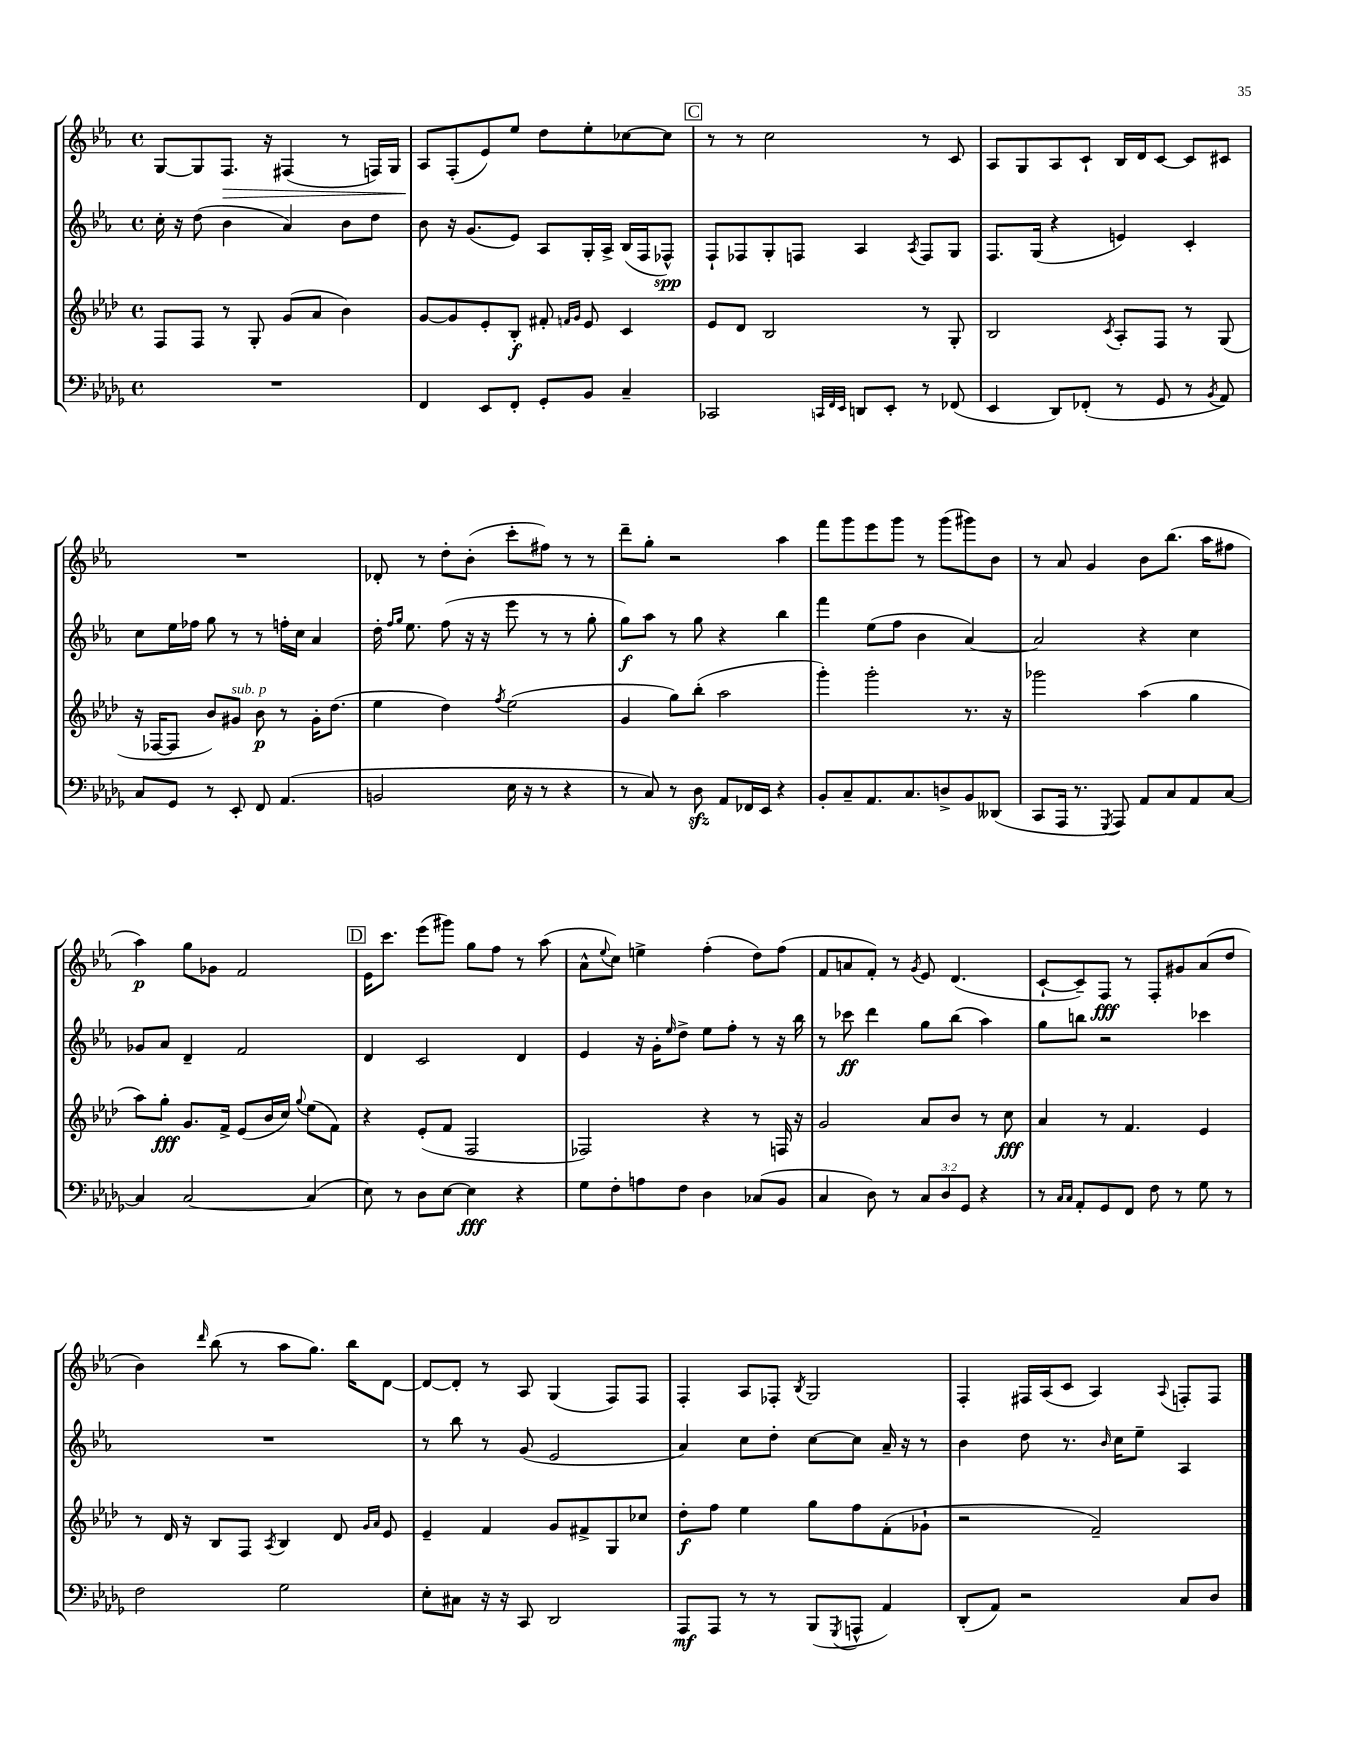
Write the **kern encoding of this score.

**kern	**kern	**kern	**kern
*staff4	*staff3	*staff2	*staff1
*clefF4	*clefG2	*clefG2	*clefG2
*k[b-e-a-d-g-]	*k[b-e-a-d-]	*k[b-e-a-]	*k[b-e-a-]
*M4/4	*M4/4	*M4/4	*M4/4
*met(c)	*met(c)	*met(c)	*met(c)
1r	8F	16cc'	[8G
.	.	16r	.
.	8F	(8dd	8G]
.	8r	4b-	8.F
.	8G'	.	.
.	.	.	16r
.	(8g	4a-)	(4F#
.	8a-	.	.
.	4b-)	8b-	8r
.	.	8dd	16F)
.	.	.	16G
=	=	=	=
4FF	[8g	8b-	8A-
.	8g]	16r	(8F'
.	.	(8.g	.
8EE-	8e-'	.	8e-)
8FF'	8B-'	8e-)	8ee-
8GG-'	8f#'	8A-	8dd
.	16qqf	.	.
.	16qqg	.	.
8BB-	8e-	16G'	8ee-'
.	.	16A-^	.
4C~	4c	(16B-	[8cc-
.	.	16F	.
.	.	8F-^^)	8cc-]
=	=	=	=
2CC-	8e-	8F`	8r
.	8d-	8F-	8r
.	2B-	8G'	2cc
.	.	8F	.
32qqCC	.	.	.
32qqFF	.	.	.
32qqEE-	.	.	.
8DD	.	4A-	.
8EE-'	.	.	.
.	.	8qA-	.
8r	8r	8F	8r
(8FF-	8G'	8G	8c
=	=	=	=
4EE-	2B-	8.F	8A-
.	.	.	8G
.	.	(16G	.
8DD-)	.	4r	8A-
(8FF-'	.	.	8c`
.	8qc	.	.
8r	8A-'	4e)	16B-
.	.	.	16d
8GG-	8F	.	[8c
8r	8r	4c'	8c]
8qBB-	.	.	.
8AA-)	(8G	.	8c#
=	=	=	=
8C	16r	8cc	1r
.	[16F-	.	.
8GG-	8F-]	16ee-	.
.	.	16ff-	.
8r	8b-)	8gg	.
8EE-'	8g#	8r	.
8FF	8b-	8r	.
(4.AA-	8r	16ff'	.
.	.	16cc	.
.	16g#'	4a-	.
.	(8.dd-	.	.
=	=	=	=
2BB	4ee-	16dd'	8d-'
.	.	16qqff	.
.	.	16qqgg	.
.	.	8.ee-	.
.	.	.	8r
.	4dd-)	(8ff	8dd'
.	.	16r	(8b-'
.	.	16r	.
.	8qff	.	.
16E-	(2ee-	8eee-	8ccc'
16r	.	.	.
8r	.	8r	8ff#)
4r	.	8r	8r
.	.	8gg'	8r
=	=	=	=
8r	4g	8gg)	8ddd~
8C)	.	8aa-	8gg'
8r	8gg)	8r	2r
8D-	(8bb-'	8gg	.
8AA-	2aa-	4r	.
16FF-	.	.	.
16EE-	.	.	.
4r	.	4bb-	4aa-
=	=	=	=
8BB-'	4ggg')	4fff	8fff
8C~	.	.	8ggg
8.AA-	2ggg'	(8ee-	8eee-
.	.	8ff	8ggg
8.C	.	.	.
.	.	4b-	8r
8D^	.	.	(8ggg
8BB-	8.r	[4a-)	8ggg#)
(8DD--	.	.	8b-
.	16r	.	.
=	=	=	=
8CC	2ggg-	2a-]	8r
16AAA-	.	.	8a-
8.r	.	.	.
.	.	.	4g
8qGGG-	.	.	.
8AAA-)	.	.	.
8AA-	(4aa-	4r	8b-
8C	.	.	(8.bb-
8AA-	4gg	4cc	.
.	.	.	16aa-
[8C	.	.	8ff#
=	=	=	=
4C]	8aa-)	8g-	4aa-)
.	8gg'	8a-	.
[2C	8.g	4d~	8gg
.	.	.	8g-
.	16f^	.	.
.	(8e-	2f	2f
.	16b-	.	.
.	16cc)	.	.
.	8qqgg	.	.
(4C]	(8ee-	.	.
.	8f)	.	.
=	=	=	=
8E-)	4r	4d	16e-
.	.	.	8.ccc
8r	.	.	.
8D-	(8e-'	2c	(8eee-
[8E-	8f	.	8ggg#)
4E-]	2F	.	8gg
.	.	.	8ff
4r	.	4d	8r
.	.	.	(8aa-
=	=	=	=
8G-	2F-)	4e-	8a-^^
.	.	.	8qqee-
8F'	.	.	8cc)
8A	.	16r	4ee^
.	.	16g'	.
.	.	16qqee-	.
8F	.	8dd^	.
4D-	4r	8ee-	(4ff'
.	.	8ff'	.
(8C-	8r	8r	8dd)
8BB-	16F	16r	(8ff
.	16r	16bb-	.
=	=	=	=
4C	2g	8r	8f
.	.	8ccc-	8a
8D-)	.	4ddd	8f')
8r	.	.	8r
.	.	.	8qg
12C	8a-	8gg	8e-
12D-	.	.	.
.	8b-	(8bb-	(4.d
12GG-	.	.	.
4r	8r	4aa-)	.
.	8cc	.	.
=	=	=	=
8r	4a-	8gg	[8c`
16qqC	.	.	.
16qqC	.	.	.
8AA-'	.	8bb	8c~])
8GG-	8r	2r	8F
8FF	4.f	.	8r
8F	.	.	8F'
8r	.	.	8g#
8G-	4e-	4ccc-	(8a-
8r	.	.	8dd
=	=	=	=
2F	8r	1r	4b-)
.	16d-	.	.
.	16r	.	.
.	.	.	16qqddd
.	8B-	.	(8bb-
.	8F	.	8r
.	8qA-	.	.
2G-	4B-	.	8aa-
.	.	.	8.gg)
.	8d-	.	.
.	.	.	16bb-
.	16qqg	.	.
.	16qqa-	.	.
.	8e-	.	[8d
=	=	=	=
8E-'	4e-~	8r	8d_
8C#	.	8bb-	8d']
16r	4f	8r	8r
16r	.	.	.
8CC	.	(8g	8A-
2DD-	8g	2e-	(4G
.	8f#^	.	.
.	8G	.	8F)
.	8cc-	.	8F
=	=	=	=
8AAA-	8dd-'	4a-)	4F'
8AAA-	8ff	.	.
8r	4ee-	8cc	8A-
8r	.	8dd'	8F-'
.	.	.	8qB-
(8BBB-	8gg	[8cc	2G
8qGGG-	.	.	.
8AAA^^	8ff	8cc]	.
4AA-)	(8f'	16a-~	.
.	.	16r	.
.	8g-`	8r	.
=	=	=	=
(8DD-'	2r	4b-	4F'
8AA-)	.	.	.
2r	.	8dd	16F#
.	.	.	(16A-
.	.	8.r	8c
.	2f~)	.	4A-)
.	.	16qqb-	.
.	.	16cc	.
.	.	8ee-~	.
.	.	.	8qqA-
8C	.	4A-	8F'
8D-	.	.	8F
==	==	==	==
*-	*-	*-	*-
